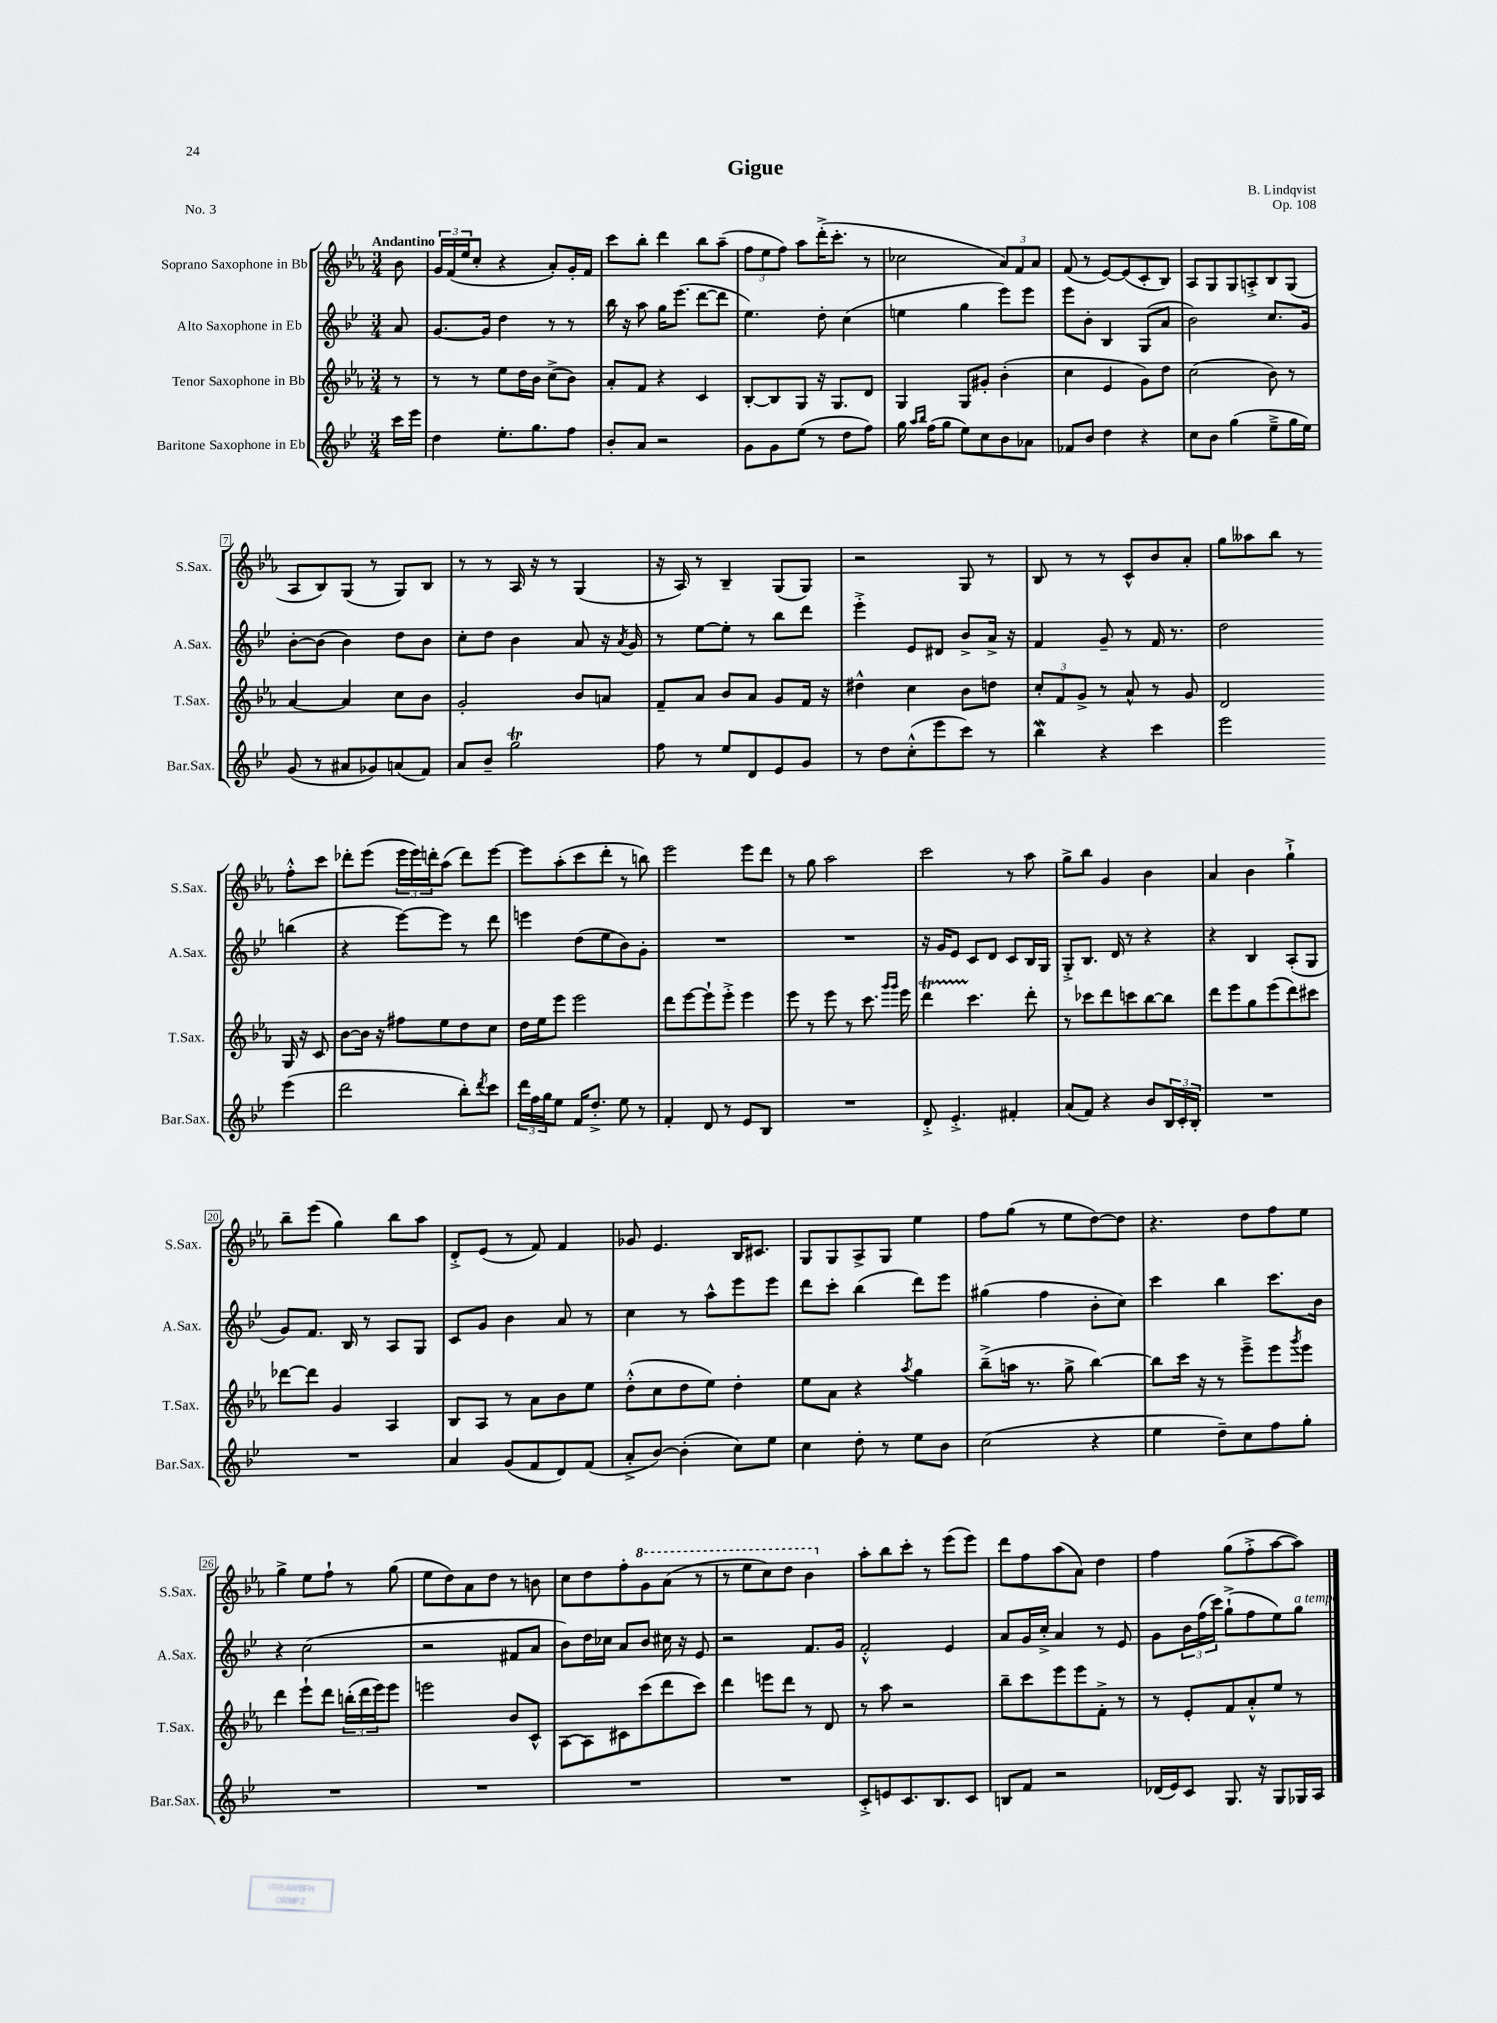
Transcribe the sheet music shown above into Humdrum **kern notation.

**kern	**kern	**kern	**kern
*part4	*part3	*part2	*part1
*staff4	*staff3	*staff2	*staff1
*I"Baritone Saxophone in Eb	*I"Tenor Saxophone in Bb	*I"Alto Saxophone in Eb	*I"Soprano Saxophone in Bb
*I'Bar.Sax.	*I'T.Sax.	*I'A.Sax.	*I'S.Sax.
*clefG2	*clefG2	*clefG2	*clefG2
*k[b-e-]	*k[b-e-a-]	*k[b-e-]	*k[b-e-a-]
*M3/4	*M3/4	*M3/4	*M3/4
=	=	=	=
!	!	!	!LO:TX:a:B:t=Andantino
16ccc\LL	8r	8a/	8b-\
16eee-\JJ	.	.	.
=1	=1	=1	=1
4dd\	8r	[8.g/L	24g/LL
.	.	.	(24f/
.	.	.	24ee-/J
.	8r	.	8cc'/J
.	.	16g/Jk]	.
8.ee-'\L	8ee-\L	4dd\	4r
.	16dd\L	.	.
8.gg\	16b-\JJ	.	.
.	(8cc^\L	8r	8a-'/L)
8ff\J	8b-\J)	8r	16g'/L
.	.	.	16f/JJ
=2	=2	=2	=2
8b-'/L	8a-'/L	16bb-\	8ccc\L
.	.	16r	.
8a/J	8f/J	8aa\	8bb-'\J
2r	4r	16gg\KL	4ddd\
.	.	(8.eee-\J	.
.	4c/	[8ddd\L	8bb-\L
.	.	8ddd\J]	(8aa-~\J
=3	=3	=3	=3
8g\L	[8B-'/L	4.ee-\)	12ff\L
.	.	.	12ee-\
8g\	8B-/]	.	.
.	.	.	12ff\J)
(8ee-\J	8G/J	.	8aa-\L
8r	16r	8dd'\	(16ddd'^\K
.	8.G/L	.	8.ccc'\J
8dd\L	.	(4cc\	.
8ff\J)	8d/J	.	8r
=4	=4	=4	=4
16gg\	4G/	4een\	2cc-X\
16qqaa/LL	.	.	.
16qqbb-/JJ	.	.	.
(16ff\KL	.	.	.
8gg\J	.	.	.
8ee-\L)	8G/L	4gg\	.
8cc\	8g#X'/J	.	.
8b-\	(4b-'\	8eee-\L)	12a-/L)
.	.	.	12f/
8a-X\J	.	8eee-\J	.
.	.	.	12a-/J
=5	=5	=5	=5
8f-X/L	4cc\	8eee-\L	(8f/
8b-/J	.	8b-'\J	8r
4dd\	4e-/	4B-/	[8e-/L)
.	.	.	(8e-/]
4r	8g\L)	(8G/L	8c'/
.	8dd\J	8a/J	8B-/J)
=6	=6	=6	=6
8cc\L	(2cc\	2b-\)	8A-/L
8b-\J	.	.	8G/
(4gg\	.	.	8G/
.	.	.	8An'^/
8ee-~^\L	8b-\)	8.cc/L	8B-/
16gg\L	8r	.	(8G/J
16ee-\JJ)	.	16g/Jk	.
!!LO:LB:g=z
=7	=7	=7	=7
(8g/	[4a-/	[8b-'\L	8A-/L
8r	.	(8b-\J]	8B-/)
8a#X/L	4a-/]	4b-\)	(8G/J
8g-X/)	.	.	8r
(8an/	8cc\L	8dd\L	8G/L)
8f/J)	8b-\J	8b-\J	8B-/J
=8	=8	=8	=8
8a/L	2g'/	8cc'\L	8r
8b-~/J	.	8dd\J	8r
2ggT\	.	4b-\	16A-/
.	.	.	16r
.	.	.	8r
.	8b-/L	8a/	(4G/
.	8an/J	16r	.
.	.	8qa/	.
.	.	16g/	.
=9	=9	=9	=9
8ff\	8f~/L	8r	16r
.	.	.	16A-/)
8r	8a-/J	[8ee-\L	8r
8ee-/L	8b-/L	8ee-'\J]	4B-~/
8d/	8a-/J	8r	.
8e-/	8g/L	8bb-\L	(8G/L
8g/J	16f/Jk	8ddd\J	8G/J)
.	16r	.	.
=10	=10	=10	=10
8r	4dd#X^^\	4eee-'^\	2r
8dd\L	.	.	.
(8cc'^^\	4cc\	8e-/L	.
8eee-\	.	8d#X/J	.
8ccc\J)	8b-\L	8b-^/L	8G/
8r	8ddn\J	16a^/Jk	8r
.	.	16r	.
=11	=11	=11	=11
4bb-w\	12cc'/L	4f/	8B-/
.	12f/	.	.
.	.	.	8r
.	12g^/J	.	.
4r	8r	8g~/	8r
.	8a-^^/	8r	8c^^/L
4ccc\	8r	16f/	8b-/
.	.	8.r	.
.	8g/	.	8a-'/J
=12	=12	=12	=12
2eee-\	2d/	2dd\	8gg\L
.	.	.	8aa--X\
.	.	.	8bb-\J
.	.	.	8r
(4eee-\	16G/	(4bbn\	8ff'^^\L
.	16r	.	.
.	8c/	.	8ccc\J
!!LO:LB:g=z
=13	=13	=13	=13
2ddd\	[8b-\L	4r	8ddd-X'\L
.	16b-\Jk]	.	(8eee-\J
.	16r	.	.
.	8ff#X\L	[8eee-\L)	24eee-\LL
.	.	.	24eee-\)
.	.	.	24dddn'\J
.	8ee-\	8eee-\J]	(8aa-\J
8bb-'\L)	8dd\	8r	8ddd\L)
8qddd/	.	.	.
8ccc\J	8cc\J	8ddd\	[8eee-\J
=14	=14	=14	=14
24ddd\LL	16dd\LL	4eeen\	8eee-\L]
24ff\	.	.	.
.	16ee-\J	.	.
24gg\J	.	.	.
8ee-\J	8eee-\J	.	(8aa-'\
16f/KL	2eee-\	(8dd\L	8ccc\
8.dd'^/J	.	.	.
.	.	8ee-\	8ddd'\J
8ee-\	.	8b-\)	8r
8r	.	8g'\J	8bbn\)
=15	=15	=15	=15
4f'/	8ddd\L	2.r	2eee-\
.	[8eee-\	.	.
8d/	8eee-`\]	.	.
8r	8eee-'^\J	.	.
8e-/L	4eee-\	.	8eee-\L
8B-/J	.	.	8ddd\J
=16	=16	=16	=16
2.r	8eee-\	2.r	8r
.	8r	.	8gg\
.	8eee-\	.	2aa-\
.	8r	.	.
.	8.ccc\	.	.
.	16qqggg/LL	.	.
.	16qqggg/JJ	.	.
.	16eee-\	.	.
=17	=17	=17	=17
8d'^/	4dddt\	16r	2ccc\
.	.	16g/KL	.
4.e-'^/	.	8e-/J	.
.	4.ccc\	8c/L	.
.	.	8d/J	.
4f#X'/	.	8c/L	8r
.	8ddd'\	16B-/L	8aa-\
.	.	16G/JJ	.
=18	=18	=18	=18
(8a/L	8r	8G'^/L	8gg^\L
8f/J)	8ccc-X\L	8.B-/J	8bb-\J
4r	8ddd\	.	4g/
.	.	16d/	.
.	8cccn\	8r	.
8b-/L	[8bb-\	4r	4b-\
24B-/L	8bb-\J]	.	.
24c'/	.	.	.
24B-'/JJ	.	.	.
=19	=19	=19	=19
2.r	8ddd\L	4r	4a-/
.	8eee-\	.	.
.	8gg\	4B-/	4b-\
.	(8eee-\	.	.
.	8ddd\)	(8A'/L	4gg`^\
.	8ccc#X\J	8G/J	.
!!LO:LB:g=z
=20	=20	=20	=20
2.r	[8ddd-X\L	8g/L)	8bb-~\L
.	8ddd-\J]	8.f/J	(8eee-\J
.	4g/	.	4gg\)
.	.	16B-/	.
.	.	8r	.
.	4A-/	8A/L	8bb-\L
.	.	8G/J	8aa-\J
=21	=21	=21	=21
4a/	8B-/L	8c/L	8d'^/L
.	8A-/J	8g/J	(8e-/J
(8g/L	8r	4b-\	8r
8f/	8a-\L	.	8f/)
8d/)	8b-\	8a/	4f/
(8f/J	8ee-\J	8r	.
=22	=22	=22	=22
8a'^/L	(8dd'^^\L	4cc\	8g-X/
[8b-/J)	8cc\	.	4.e-/
(4b-'\]	8dd\	8r	.
.	8ee-\J)	8aa^^\L	.
8cc\L)	4dd'\	8eee-\	16B-/KL
.	.	.	8.c#X/J
8ee-\J	.	8eee-\J	.
=23	=23	=23	=23
4cc\	8ee-\L	8ddd\L	8G/L
.	8a-\J	8ccc'\J	8G/
8dd'\	4r	(4bb-\	8A-^/
8r	.	.	8G/J
.	8qaa-/	.	.
8ee-\L	4gg\	8ddd\L)	4ee-\
8b-\J	.	8eee-\J	.
=24	=24	=24	=24
(2cc\	(8bb-~^\L	(4gg#X\	8ff\L
.	16aan\Jk	.	(8gg\J
.	8.r	.	.
.	.	4ff\	8r
.	8gg^\	.	8ee-\L
4r	[4bb-\)	8b-'\L	[8dd\)
.	.	8cc\J)	8dd\J]
=25	=25	=25	=25
4ee-\	8bb-\L]	4ccc\	4.r
.	16ccc\Jk	.	.
.	16r	.	.
8dd~\L)	8r	4bb-\	.
8cc\	8eee-~^\L	.	8dd\L
8ff\	8eee-\	8.ccc\L	8ff\
.	8qggg/	.	.
8gg'\J	8eee-\J	.	8ee-\J
.	.	16b-\Jk	.
!!LO:LB:g=z
=26	=26	=26	=26
2.r	4ddd\	4r	4gg^\
.	8eee-`\L	(2cc\	8ee-\L
.	8ddd\J	.	8ff`\J
.	(24bbn'\LL	.	8r
.	24ddd\	.	.
.	24eee-\J)	.	.
.	8eee-\J	.	(8gg\
=27	=27	=27	=27
2.r	2eeen\	2r	8ee-\L
.	.	.	8dd\)
.	.	.	8a-\
.	.	.	8dd\J
.	8b-/L	8f#X/L	8r
.	8c^^/J	8a/J	8bn\
=28	=28	=28	=28
2.r	[8A-\L	8b-\L)	8cc\L
.	8A-\]	16dd\L	8dd\
.	.	16cc-X\JJ	.
.	8c#X\	8a/L	8ff'\
*	*	*	*8va
.	(8ccc\	8b-/J	8gg\
.	8ddd\	16cc#X\	(8aa-\J
.	.	16r	.
.	8ccc\J)	8e-/	8r
=29	=29	=29	=29
2.r	4ddd\	2r	8r
.	.	.	8eee-\L
.	8eeen\L	.	8ccc\)
.	8ddd\J	.	8ddd\J
.	8r	8.f/L	4bb-\
.	8d/	.	.
.	.	16g/Jk	.
=30	=30	=30	=30
*	*	*	*X8va
8c'^/L	8r	2f'^^/	8aa-'\L
8en/	8aa-\	.	8bb-\
8.c/	2r	.	8ccc'\J
.	.	.	8r
8.B-/	.	.	.
.	.	4e-/	(8eee-\L
8c/J	.	.	8eee-\J)
=31	=31	=31	=31
8Bn/L	8bb-~\L	8a/L	8ddd\L
8f/J	8ccc\	16g/L	8ff\
.	.	16cc'^/JJ	.
2r	8eee-\	4a/	(8aa-\
.	8eee-\	.	8a-\J)
.	8f'^\J	8r	4dd\
.	8r	8e-/	.
=32	=32	=32	=32
(16d-X/LL	8r	8g\L	4ff\
16e-/J)	.	.	.
8c/J	8e-'/L	24b-\L	.
.	.	(24ff\	.
.	.	24ccc\JJ)	.
8.G/	8f/	(8gg`^\L	(8gg\L
.	8a-'^^/	8ff\	8ff'^\
16r	.	.	.
8G/L	8ee-/J	8ee-\)	[8aa-\
!	!	!LO:TX:a:i:t=a tempo	!
16G-X/L	8r	8gg\J	8aa-\J])
16A/JJ	.	.	.
==	==	==	==
*-	*-	*-	*-
